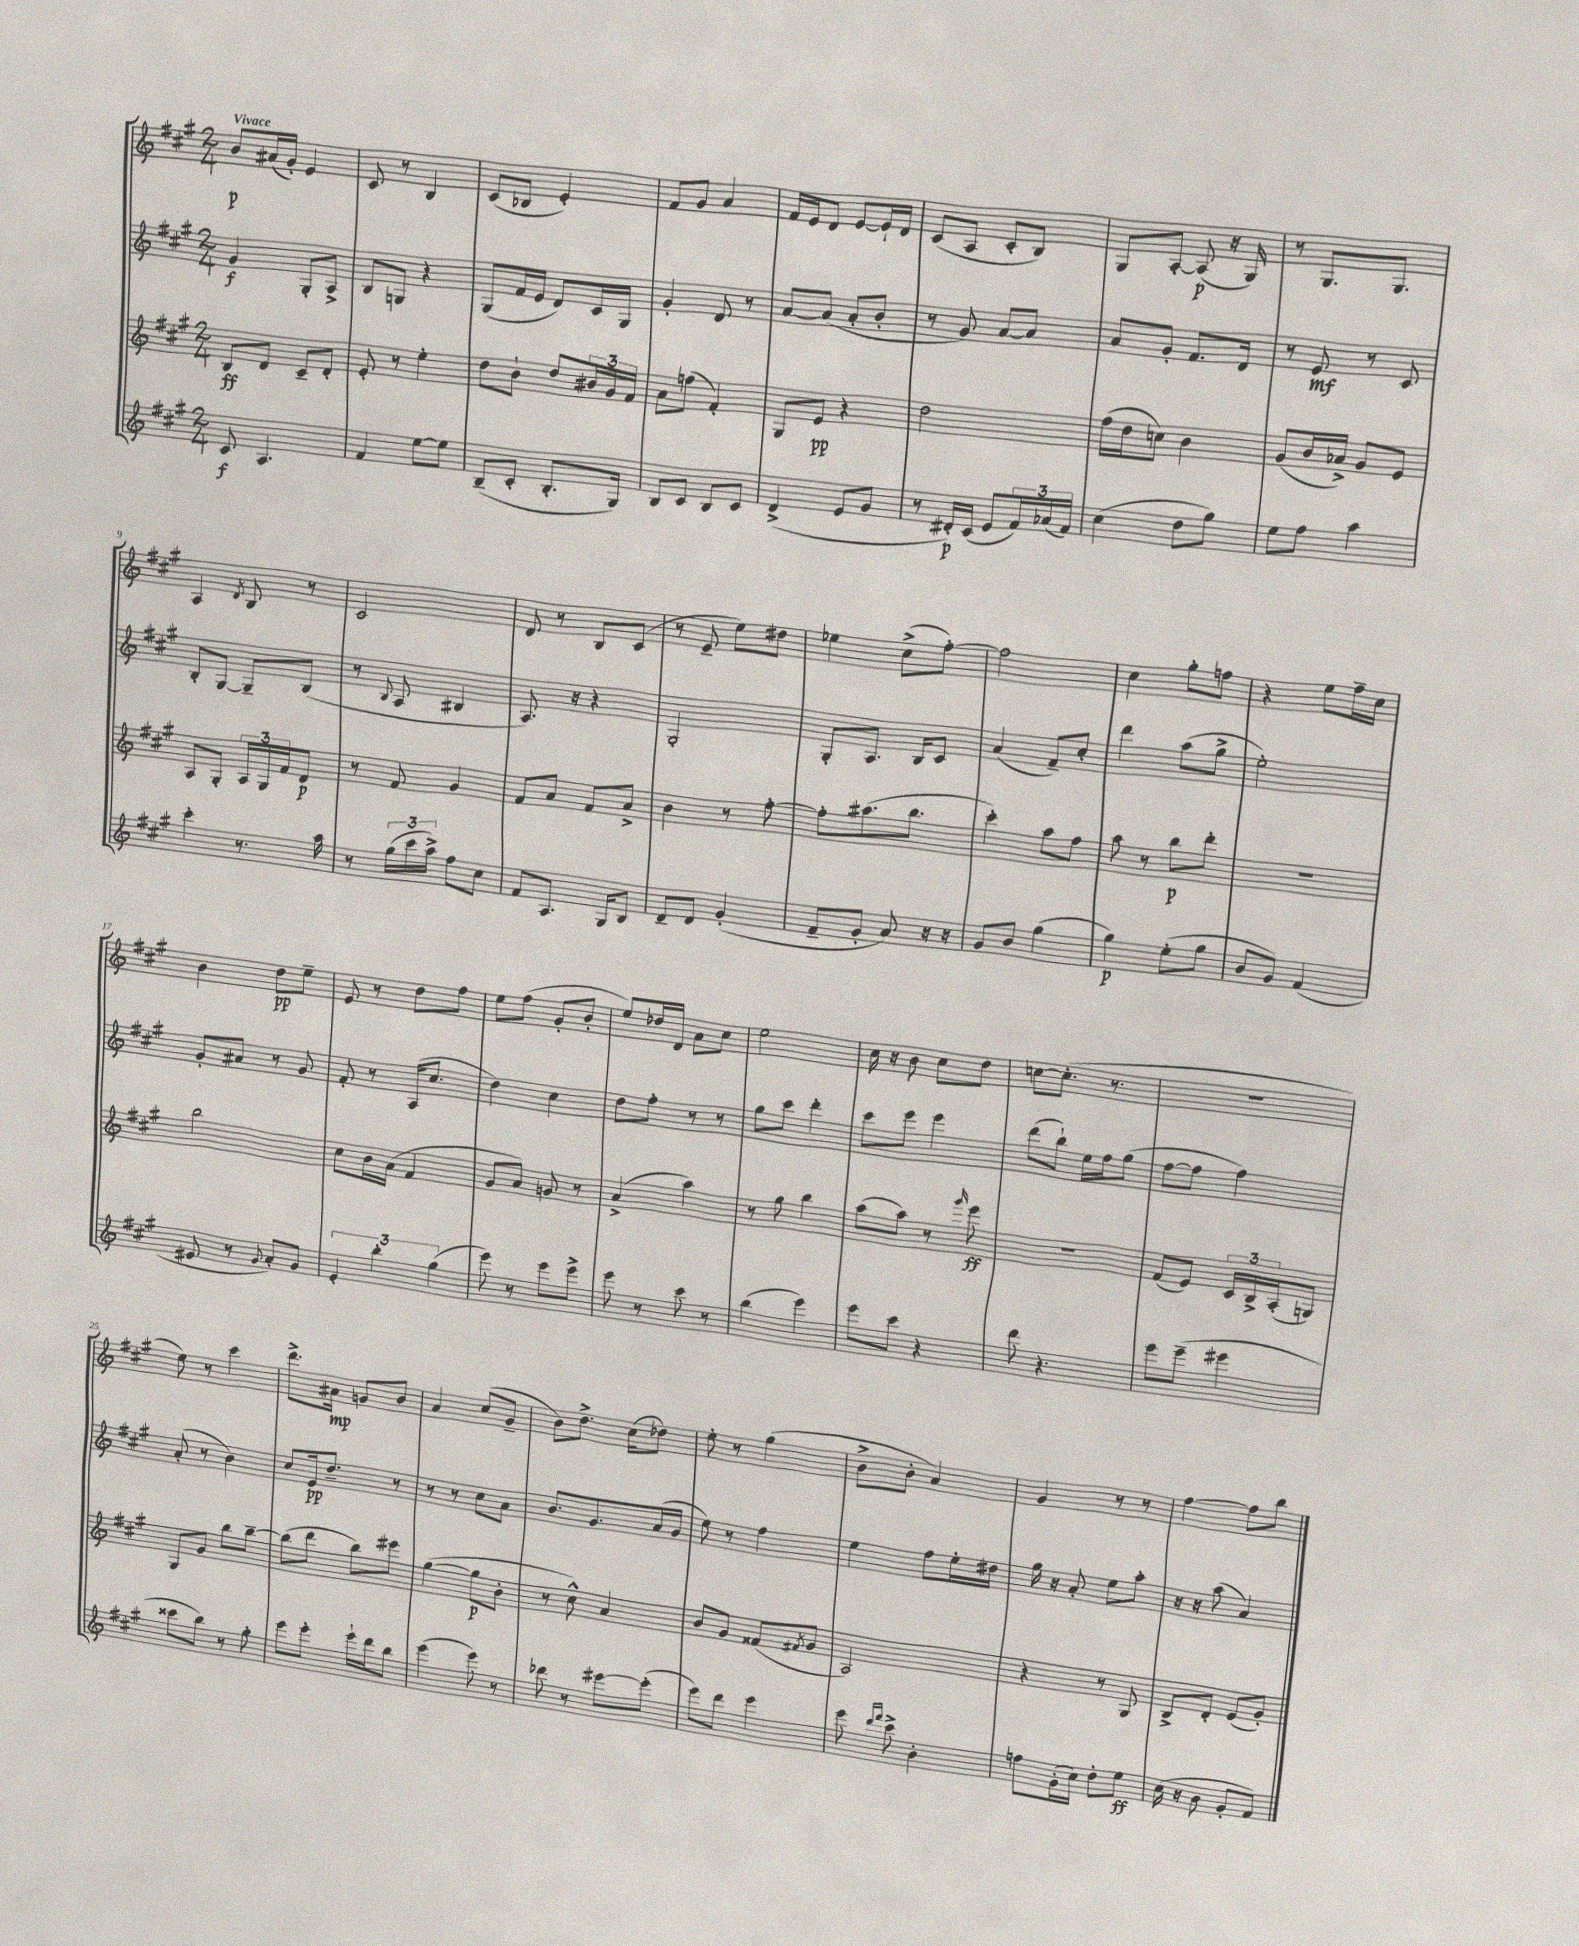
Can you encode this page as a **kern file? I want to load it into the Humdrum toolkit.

**kern	**kern	**kern	**kern
*staff4	*staff3	*staff2	*staff1
*clefG2	*clefG2	*clefG2	*clefG2
*k[f#c#g#]	*k[f#c#g#]	*k[f#c#g#]	*k[f#c#g#]
*M2/4	*M2/4	*M2/4	*M2/4
8c#	8B	4g#	8b
4.A	8d	.	(16a#
.	.	.	16g#')
.	8c#~	8G#'	4e
.	8d'	8A^	.
=	=	=	=
4f#	8e'	8B	8c#
.	8r	8G	8r
[8ee	4ee'	4r	4B
8ee]	.	.	.
=	=	=	=
(8B~	8dd	(8G#	(8c#
8c#'	8b`	16f#	8B-
.	.	16e	.
8.B'	8dd	8d)	4e')
.	24b#	16c#	.
.	24g#	.	.
16G#)	.	16G#	.
.	24f#	.	.
=	=	=	=
8B	8a	4g#'	8f#
8c#	(8ff	.	8g#
8B	4f#')	8d	4a
8c#	.	8r	.
=	=	=	=
(4d^	8G#	[8a	16f#
.	.	.	16e
.	8e	(8a]	8d
8e	4r	8a'	[8e
8g#	.	8b'	16e`]
.	.	.	16d
=	=	=	=
8r	2dd	8r	(8c#
16d#')	.	8g#)	8A
(16c#	.	.	.
8e	.	[8a	8c#'
24f#)	.	8a]	8B)
(24a-	.	.	.
24f#)	.	.	.
=	=	=	=
(4cc#	(16ff#	8a	8G#
.	16dd	.	.
.	8cc)	8g#'	[8A'
8dd	4b	8.f#	(8A]
8gg#)	.	.	16r
.	.	16d	16G#)
=	=	=	=
8ee	(8g#	8r	8r
8ff#	16b	8e	8.G#
.	16a-^)	.	.
4aa	8g#	8r	.
.	.	.	8.G#
.	8e	8c#	.
=	=	=	=
4ccc#'	8A	8B'	4A
.	8G#'	[8G#	.
.	.	.	8qd
8.r	24A	8G#~]	8B
.	24G#	.	.
.	24f#	.	.
.	8d	(8B	8r
16aa	.	.	.
=	=	=	=
8r	8r	8r	2c#
.	.	8qqB	.
(24gg#	8f#	8A	.
24ccc#	.	.	.
24aa^)	.	.	.
8ff#	4g#	4B#	.
8cc#	.	.	.
=	=	=	=
8f#	8f#	8.A)	8d
8.A	8a	.	8r
.	.	16r	.
.	8f#	4r	8B
16G#	.	.	.
8B	8a^	.	(8c#
=	=	=	=
8d~	4b	2G#'	8r
8d	.	.	8e~
(4g#'	8r	.	8ee)
.	[8ff#'	.	8dd#
=	=	=	=
8f#~	8ff#']	8G#'	4ee-
8g#'	(8.aa#	8.A	.
8a)	.	.	(8cc#^
.	8.bb	16B	.
16r	.	8c#	[8ff#')
16r	.	.	.
=	=	=	=
8g#	4ccc#')	(4a	2ff#]
8b	.	.	.
(4gg#	8aa	8f#~)	.
.	8ff#	8cc#'	.
=	=	=	=
4gg#)	8aa	4ddd	4cc#
.	8r	.	.
(8ee'	8bb	(8aa	8gg#'
8gg#	8ddd'	8gg#^	8ff
=	=	=	=
8b	2r	2ee')	4r
8g#)	.	.	.
(4f#	.	.	8ee
.	.	.	16ff#~
.	.	.	16cc#
=	=	=	=
8e#	2bb	8g#'	4b
8r	.	8a#	.
8qqg#	.	.	.
8a')	.	8r	8dd
8g#	.	8g#	8ee~
=	=	=	=
6e'	8cc#	8f#'	8e
.	16b	8r	8r
6bb'	.	.	.
.	(16a	.	.
.	4f#	(16A	8dd
.	.	8.cc#	.
(6gg#	.	.	.
.	.	.	8ff#
=	=	=	=
8eee)	8g#	4dd)	8ee
8r	8a)	.	(8ff#
8eee	8g	4cc#	8g#'
8eee^	8r	.	8b'
=	=	=	=
8eee	(4a^	8dd	8ee)
8r	.	8ff#'	16dd-
.	.	.	16d
8ccc#	4aa)	8r	8a
8r	.	8r	8cc#
=	=	=	=
(4bb	8r	8gg#	2ee
.	8gg#	8ccc#	.
4eee)	4bb	4ddd'	.
=	=	=	=
8eee	(8aa	8ccc#	16cc#
.	.	.	16r
8ccc#	8aa)	8eee	8b
4r	8r	4eee	8cc#
.	16qqggg#	.	.
.	8eee	.	8dd
=	=	=	=
8ddd	2r	(8ddd	[8cc
4.r	.	8bb`)	(8.cc']
.	.	16ee	.
.	.	16ff#	8.r
.	.	(8gg#	.
=	=	=	=
8eee	(8f#	[8ff#	2r
(8eee~	8e)	8ff#]	.
4eee#	24c#	4ff#)	.
.	24B^	.	.
.	(24A'	.	.
.	8G)	.	.
=	=	=	=
8ccc##	8G#	(8a'	8ee)
8bb)	8g#	8r	8r
8r	8bb	4b)	4ccc#
8gg#'	[8bb~	.	.
=	=	=	=
8eee	(8bb]	8cc#	8.ddd^
8eee'	8ddd	16e	.
.	.	8.dd~	16a#
16eee`	8bb)	.	8g
16ddd	.	.	.
8bb	8eee#	8r	8b
=	=	=	=
(4eee	([4gg#	8r	4a
.	.	8r	.
8eee)	8gg#]	8cc#	(8cc#
8r	8b'	8a	8g#~
=	=	=	=
8ddd-	8r	8.b	8b)
8r	8cc#^^)	.	8.dd^
.	.	8.g#	.
[8eee#	4a	.	.
.	.	.	(16cc#
(8eee#']	.	(16a	8dd-)
.	.	16g#	.
=	=	=	=
8eee)	8b	8ee)	8ee'
8ddd	8g#	8r	8r
4eee	(8f##	4ff#	(4gg#
.	8qf#	.	.
.	8g#	.	.
=	=	=	=
8eee	2A)	4ee	8b^
16qqddd	.	.	.
16qqfff#	.	.	.
8ccc#^	.	.	8b'
4b'	.	8ff#	4a)
.	.	16ee'	.
.	.	16dd#	.
=	=	=	=
8ff	4r	16gg#	4g#
.	.	16r	.
(16g#'	.	8a'	.
16cc#)	.	.	.
8dd'	8r	8ee	8r
8ee	8G#	8aa'	8r
=	=	=	=
(16cc#	8B^	16r	[4ff#
16r	.	16r	.
8b	8d'	(8aa	.
8g#'	(8e	4a)	8ff#]
8f#)	8g#')	.	8bb
==	==	==	==
*-	*-	*-	*-
